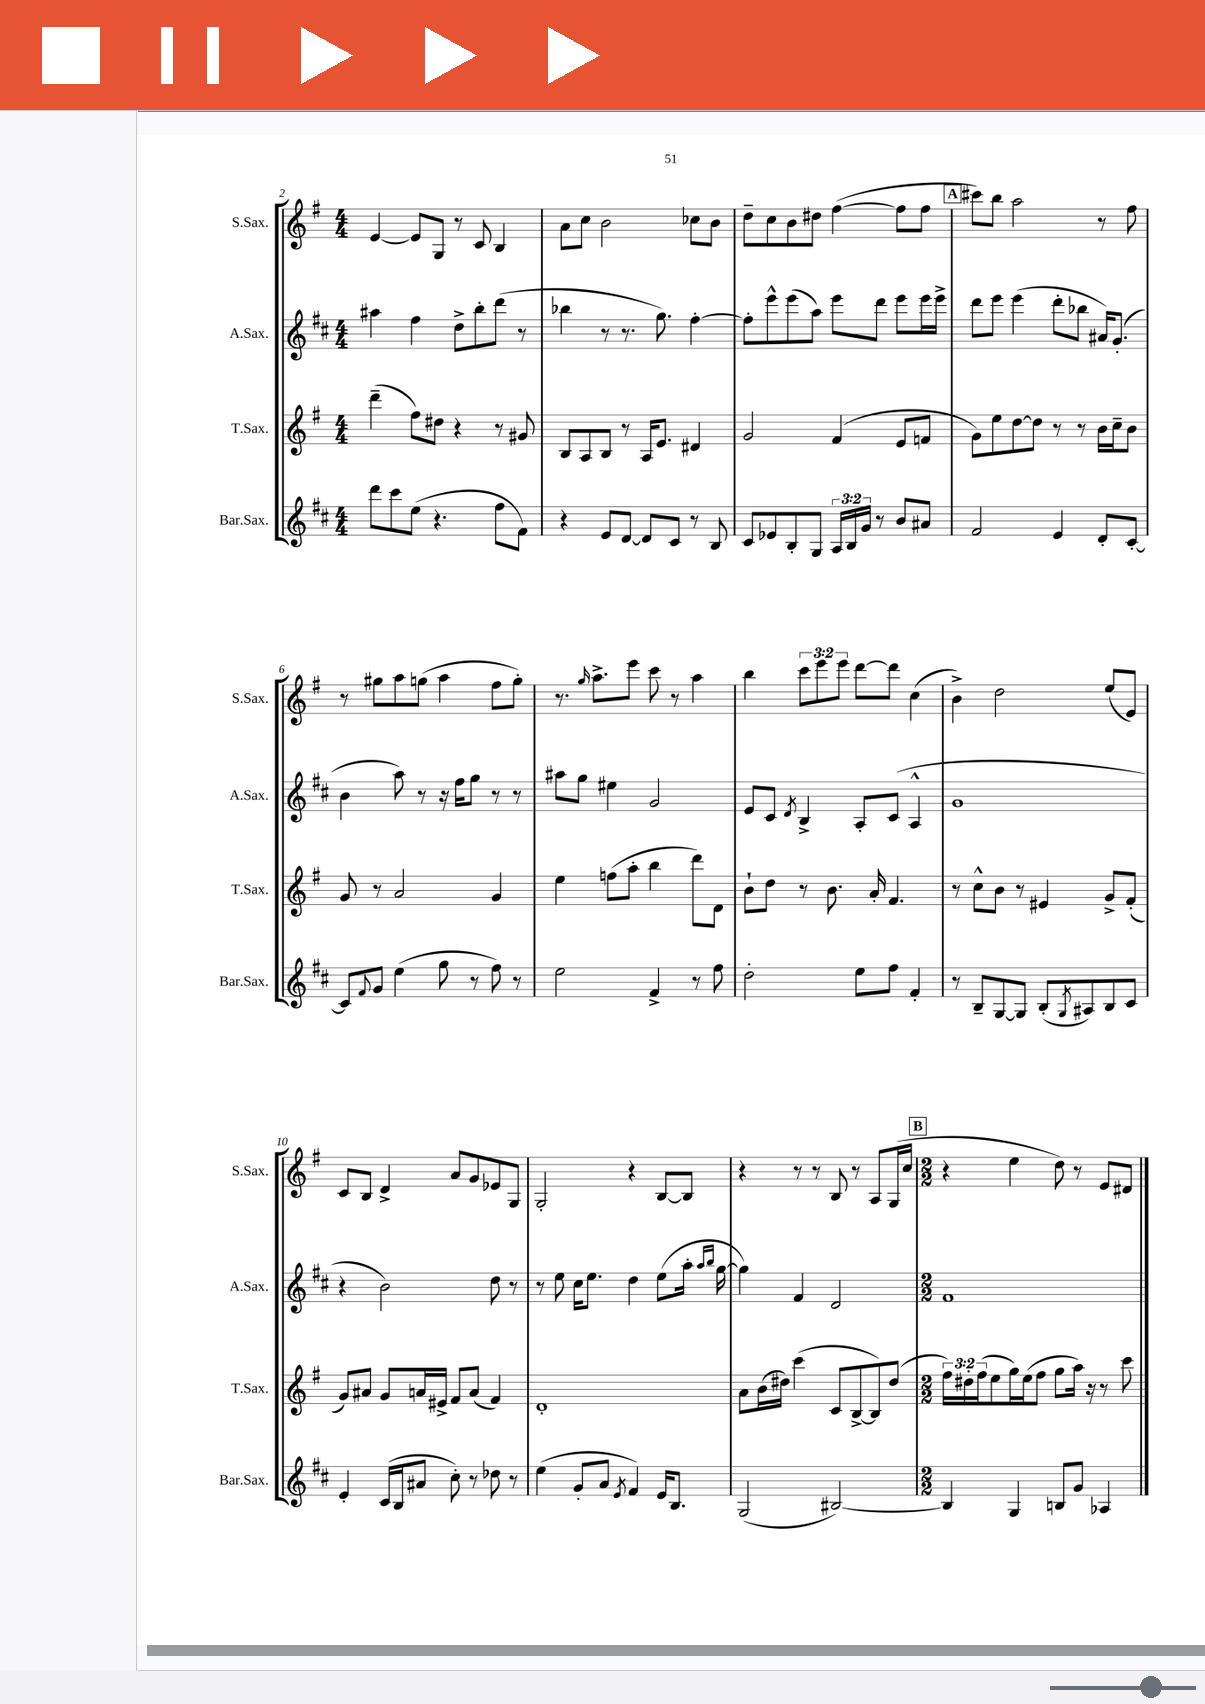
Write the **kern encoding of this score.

**kern	**kern	**kern	**kern
*part4	*part3	*part2	*part1
*staff4	*staff3	*staff2	*staff1
*I"Bar.Sax.	*I"T.Sax.	*I"A.Sax.	*I"S.Sax.
*I'Bar.Sax.	*I'T.Sax.	*I'A.Sax.	*I'S.Sax.
*clefG2	*clefG2	*clefG2	*clefG2
*k[f#c#]	*k[f#]	*k[f#c#]	*k[f#]
*M4/4	*M4/4	*M4/4	*M4/4
=2	=2	=2	=2
8ddd\L	(4ddd~\	4aa#X\	[4e/
8ccc#\	.	.	.
(8ee\J	8ff#\L)	4ff#\	8e/L]
4.r	8dd#X\J	.	8G/J
.	4r	8dd^\L	8r
.	.	8bb'\	8c/
8ff#\L	8r	(8ddd\J	4B/
8f#\J)	8g#X/	8r	.
=3	=3	=3	=3
4r	8B/L	4bb-X\	8a\L
.	8A/	.	8cc\J
8e/L	8B/J	8r	2b\
[8d/J	8r	8.r	.
8d/L]	16A/KL	.	.
.	8.e/J	8.gg\)	.
8c#/J	.	.	.
8r	4d#X/	[4ff#'\	8cc-X\L
8B/	.	.	8b\J
=4	=4	=4	=4
8c#/L	2g/	8ff#'\L]	8dd~\L
8e-X/	.	8eee^^\	8cc\
8B'/	.	(8eee\	8b\
8G/J	.	8aa\J)	8dd#X\J
24A/LL	(4f#/	8eee\L	([4ff#\
24B/	.	.	.
24g/JJ	.	.	.
8r	.	8ddd\J	.
8b/L	8e/L	8eee\L	8ff#\L]
8a#X/J	8fn/J	16eee\L	8ff#\J
.	.	16eee^\JJ	.
!!LO:REH:place=s1:t=A
=5	=5	=5	=5
2f#/	8g\L)	8ddd\L	8ccc#X\L)
.	8ee\	8eee\J	8bb\J
.	[8dd\	(4eee\	2aa\
.	8dd\J]	.	.
4e/	8r	8ddd'\L	.
.	8r	8bb-X\J	.
8d'/L	16b\LL	16a#X/KL)	8r
.	16cc~\J	(8.g'/J	.
[8c#'/J	8b\J	.	8ff#\
!!LO:LB:g=z
=6	=6	=6	=6
8c#/L]	8g/	4b\	8r
8qqf#/	.	.	.
8g/J	8r	.	8gg#X\L
(4ee\	2a/	8aa\)	8aa\
.	.	8r	(8ggn\J
8gg\	.	16r	4aa\
.	.	16ff#\KL	.
8r	.	8gg\J	.
8ff#\)	4g/	8r	8ff#\L
8r	.	8r	8gg'\J)
=7	=7	=7	=7
2ee\	4ee\	8aa#X\L	8.r
.	.	8gg\J	.
.	.	.	16qqgg/
.	.	.	8.aa^\L
.	(8ffn\L	4ee#X\	.
.	8aa'\J	.	8eee\J
4f#^/	4bb\	2g/	8ccc\
.	.	.	8r
8r	8ddd\L)	.	4aa\
8ff#\	8d\J	.	.
=8	=8	=8	=8
2dd'\	8b`\L	8e/L	4bb\
.	8dd\J	8c#/J	.
.	.	8qd/	.
.	8r	4B^/	12ccc\L
.	.	.	12eee\
.	8.b\	.	.
.	.	.	12eee\J
8ee\L	.	8A'/L	[8ddd\L
.	16a'/	.	.
8ff#\J	4.f#/	(8c#/J	8ddd\J]
4f#'/	.	4A^^/	(4cc\
=9	=9	=9	=9
8r	8r	1g	4b^\)
8B~/L	8cc^^\L	.	.
[8G/	8b\J	.	2dd\
8G/J]	8r	.	.
(8B'/L	4e#X/	.	.
8qG/	.	.	.
8A#X/)	.	.	.
8B/	8g^/L	.	(8ee/L
8c#/J	(8f#'/J	.	8e/J)
!!LO:LB:g=z
=10	=10	=10	=10
4e'/	8g/L)	4r	8c/L
.	8a#X/J	.	8B/J
(16c#/LL	8g/L	2b\)	4d^/
16B/J	.	.	.
8a#X/J	16an/L	.	.
.	16e#X^/JJ	.	.
8cc#'\)	8f#/L	.	8a/L
8r	(8a/J	.	8g/
8dd-X\	4f#/)	8dd\	8e-X/
8r	.	8r	8G/J
=11	=11	=11	=11
(4ee\	1d'	8r	2G'/
.	.	8ee\	.
8g'/L	.	16cc#\KL	.
.	.	8.ee\J	.
8a/J	.	.	.
8qe/	.	.	.
4f#/)	.	4dd\	4r
16e/KL	.	(8ee\L	[8B/L
8.B/J	.	.	.
.	.	16aa'\Jk	8B/J]
.	.	16qqaa/LL	.
.	.	16qqbb/JJ	.
.	.	[16gg\	.
=12	=12	=12	=12
(2G/	8a\L	4gg\])	4r
.	(16b\L	.	.
.	16dd#X\JJ)	.	.
.	(4ccc\	4f#/	8r
.	.	.	8r
[2B#X/)	8c/L	2d/	8B/
.	[8B^/	.	8r
.	8B/])	.	8A/L
.	(8dd#/J	.	(16G/L
.	.	.	16cc/JJ
!!LO:REH:place=s1:t=B
=13	=13	=13	=13
*M2/2	*M2/2	*M2/2	*M2/2
4B#/]	24ff#\LL)	1f#	4r
.	24dd#X'\	.	.
.	(24ff#\J	.	.
.	8ee\	.	.
4G/	16gg\L)	.	4ee\
.	(16ee\J	.	.
.	8ff#\J	.	.
8Bn/L	8gg\L	.	8dd\)
8g/J	16aa\Jk)	.	8r
.	16r	.	.
4A-X/	8r	.	8e/L
.	8ccc\	.	8d#X/J
==	==	==	==
*-	*-	*-	*-
